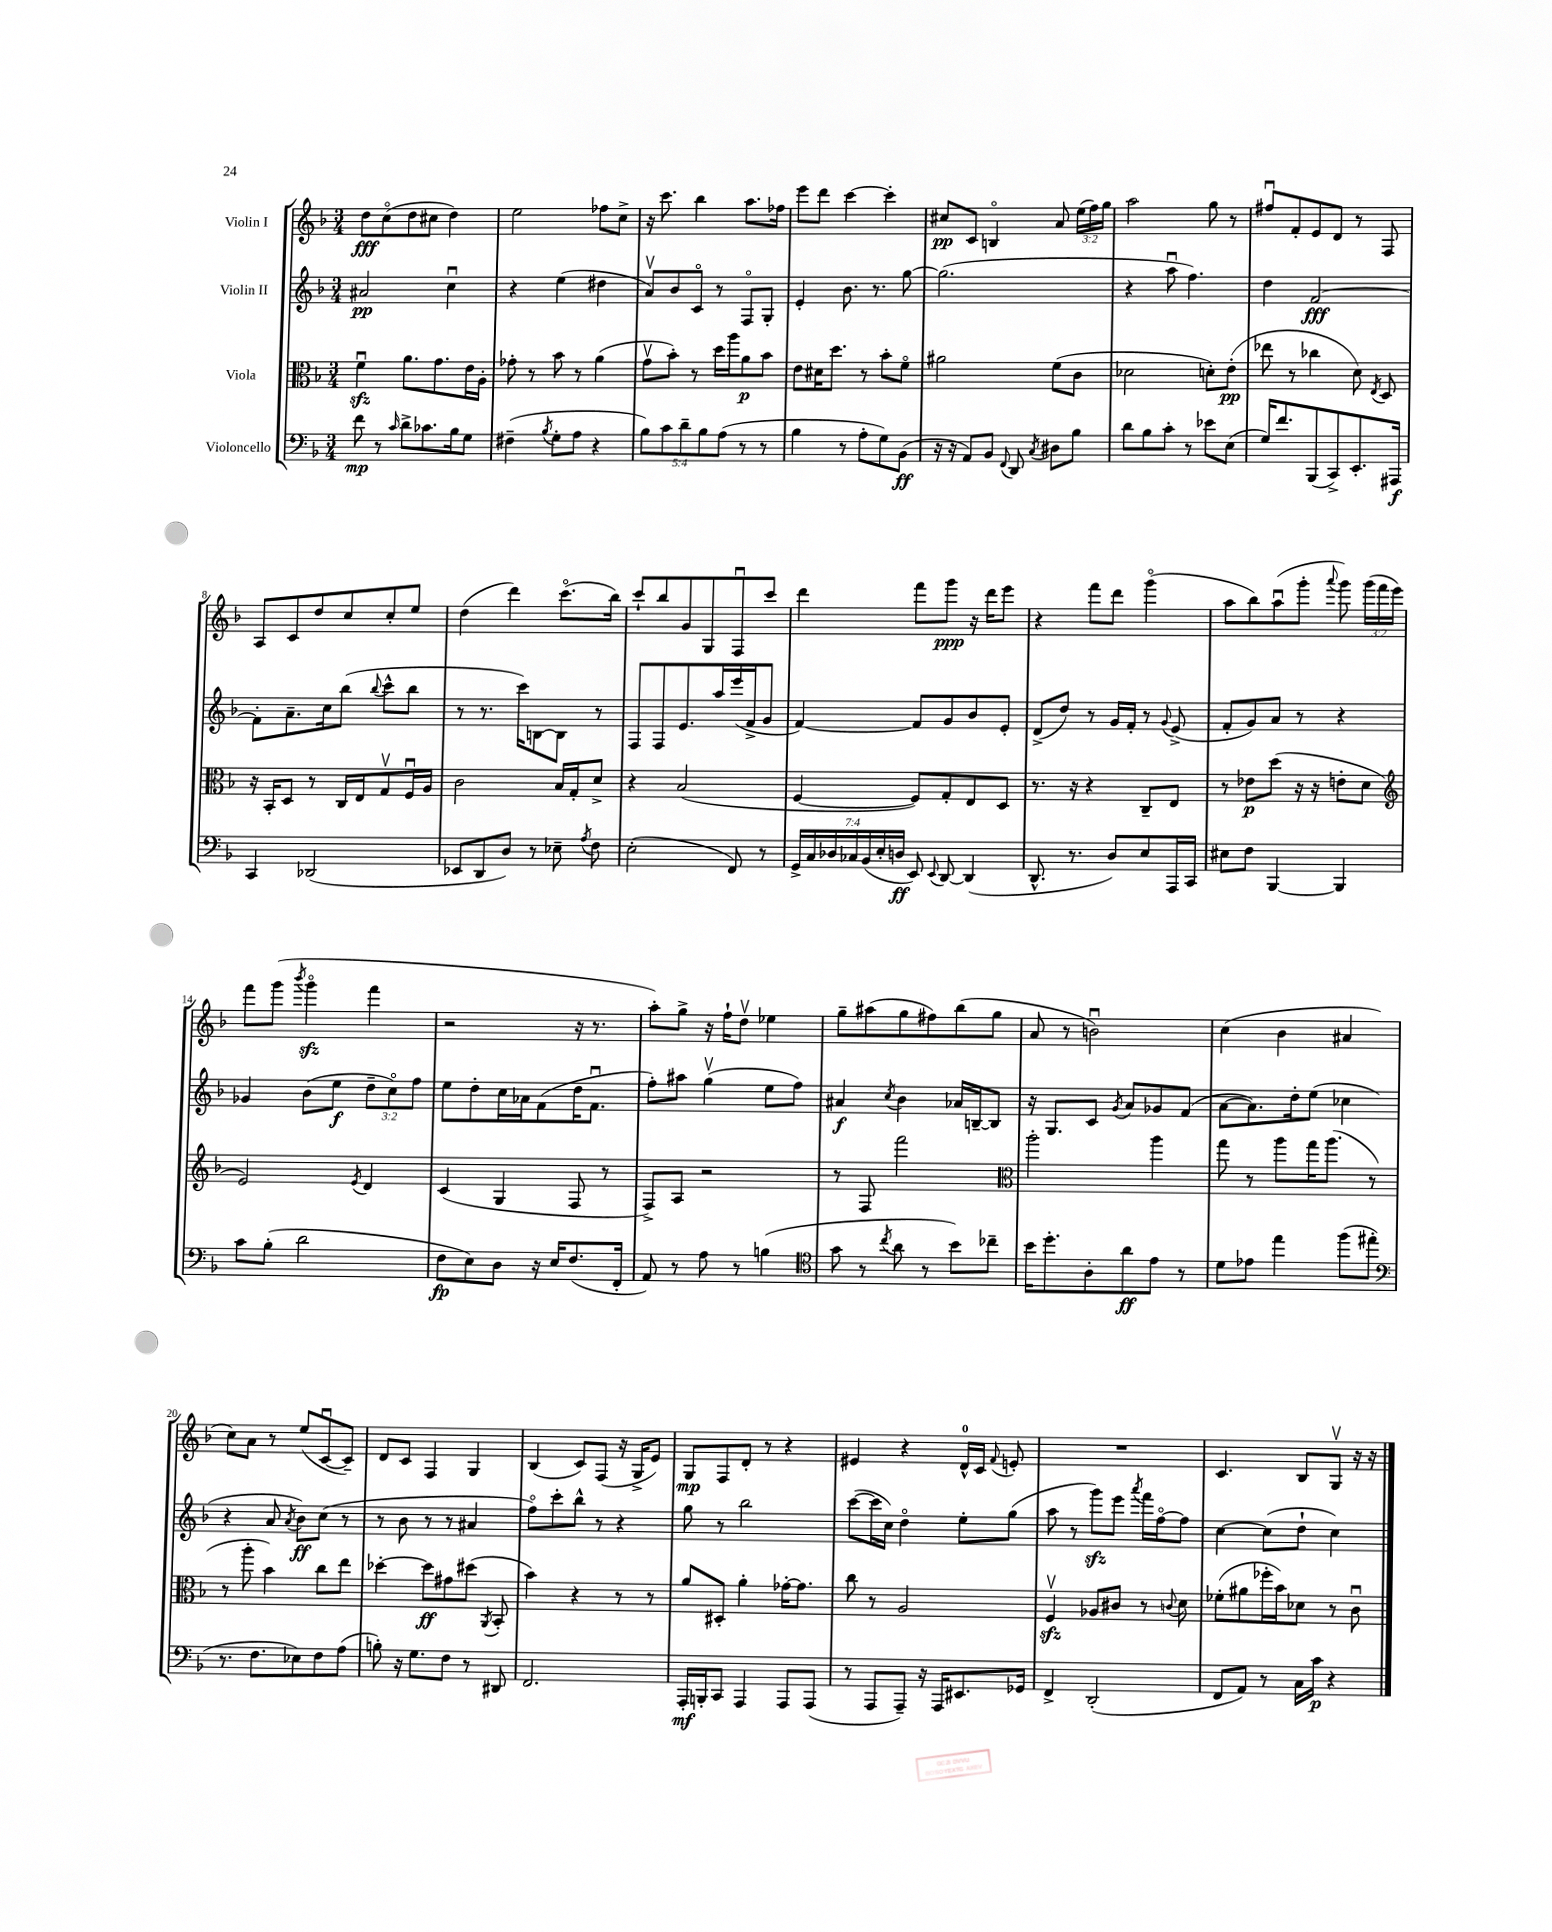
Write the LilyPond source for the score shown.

<<
\new StaffGroup <<
\new Staff = "s0" \with { instrumentName = "Violin I" } {
    \clef treble \key f \major \numericTimeSignature \time 3/4 \override Staff.TupletNumber.text = #tuplet-number::calc-fraction-text
    \autoBeamOff d''8[\fff c''8\flageolet( d''8 cis''8] d''4) |
    e''2 fes''8[ c''8]-> |
    r16 c'''8. bes''4 a''8.[ fes''16] |
    e'''8[ d'''8] c'''4~ c'''4-. |
    cis''8[\pp c'8] b4\flageolet a'8 \tuplet 3/2 { e''16[( f''16) g''16] } |
    a''2 g''8 r8 |
    fis''8[\downbow f'8-. e'8 d'8] r8 f8 |
    a8[ c'8 d''8 c''8 c''8-. e''8] |
    d''4( d'''4) c'''8.[\flageolet( bes''16]) |
    c'''8[-! bes''8 g'8 g8 f8\downbow c'''8] |
    d'''4 f'''8[ g'''8]\ppp r16 d'''16[ e'''8] |
    r4 f'''8[ d'''8] g'''4\flageolet( |
    a''8[ bes''8) a''8\downbow( g'''8]-. \appoggiatura { a'''8 } g'''8) \tuplet 3/2 { g'''16[( f'''16 e'''16]) } |
    f'''8[ g'''8]( \acciaccatura { bes'''8 } g'''4\flageolet\sfz f'''4 |
    r2 r16 r8. |
    a''8[-.) g''8]-> r16 f''16[-! d''8]\upbow ees''4 |
    g''8[-- ais''8( g''8 fis''8) bes''8( g''8] |
    a'8 r8 b'2\downbow) |
    c''4( bes'4 ais'4 |
    c''8[) a'8] r8 e''8[( c'8~\downbow c'8]--) |
    d'8[ c'8] f4 g4 |
    bes4( c'8[) f8]( r16 g16[-> e'8]) |
    g8[\mp f8 d'8]-. r8 r4 |
    eis'4 r4 d'16[-0-^ c'16] \appoggiatura { f'8 } e'8-. |
    R2. |
    c'4. bes8[ g8]\upbow r16 r16 \bar "|." |
}
\new Staff = "s1" \with { instrumentName = "Violin II" } {
    \clef treble \key f \major \numericTimeSignature \time 3/4 \override Staff.TupletNumber.text = #tuplet-number::calc-fraction-text
    \autoBeamOff ais'2\pp c''4\downbow |
    r4 e''4( dis''4 |
    a'8[\upbow) bes'8 c'8]\flageolet r8 f8[\flageolet g8]-. |
    e'4-. bes'8. r8. g''8~ |
    g''2.( |
    r4 a''8\downbow f''4.) |
    d''4 f'2~\fff |
    f'8[-. a'8.-- c''16 bes''8]( \appoggiatura { bes''8 } c'''8[-^ bes''8] |
    r8 r8. c'''16[) b8~ b8] r8 |
    f8[ f8 e'8. a''16 e'''16( f'16-> g'8] |
    f'4~) f'8[ g'8 bes'8 e'8]-. |
    d'8[->( d''8]) r8 g'16[ f'16]-. r8 \appoggiatura { g'8 } e'8->( |
    f'8[-. g'8) a'8] r8 r4 |
    ges'4 bes'8[( e''8]\f \tuplet 3/2 { d''8[-- c''8\flageolet) f''8] } |
    e''8[ d''8-. c''16 aes'16 f'8( d''16 f'8.]\downbow |
    f''8[-.) ais''8] g''4\upbow( e''8[ f''8]) |
    ais'4\f \acciaccatura { c''8 } bes'4 aes'16[ b16~-- b8] |
    r16 g8.[ c'8] \acciaccatura { g'8 } a'8[ ges'8 f'8]( |
    a'8[~ a'8.) d''16-. e''8]( ces''4 |
    r4 a'8 \acciaccatura { a'8 } bes'8[\ff) c''8]( r8 |
    r8 bes'8 r8 r8 ais'4 |
    f''8[\flageolet) c'''8-. bes''8]-^ r8 r4 |
    g''8 r8 bes''2 |
    c'''8[~( c'''16 c''16]) d''4\flageolet e''8[-. g''8]( |
    a''8 r8 g'''8[\sfz) e'''8] \acciaccatura { a'''8 } f'''16[ f''16~\flageolet f''8] |
    c''4~ c''8[( d''8]-! c''4) \bar "|." |
}
\new Staff = "s2" \with { instrumentName = "Viola" } {
    \clef alto \key f \major \numericTimeSignature \time 3/4
    \autoBeamOff f'4\downbow\sfz a'8.[ g'8. e'16 a16]-. |
    ges'8-. r8 bes'8 r8 a'4( |
    g'8[\upbow bes'8]-.) r8 d''16[ a''16 a'8\p bes'8] |
    e'8[ dis'16 d''8.] r8 bes'8[-. f'8]\flageolet |
    ais'2 f'8[( c'8] |
    des'2 d'8[-.) e'8]-.\pp( |
    ees''8 r8 ces''4 d'8) \acciaccatura { e8 } d8 |
    r16 bes,16[-. d8] r8 c16[ e16 g8\upbow f16\downbow a16] |
    c'2 bes16[ g16-. d'8]-> |
    r4 bes2( |
    f4~ f8[) g8-. e8 d8] |
    r8. r16 r4 c8[-- e8] |
    r8 ees'8[\p d''8]( r16 r16 e'8[-. d'8] |
    \clef treble e'2) \acciaccatura { e'8 } d'4 |
    c'4( g4 f8 r8 |
    f8[->) a8] r2 |
    r8 f8 f'''2 |
    \clef alto a''2-. a''4 |
    g''8 r8 a''8[ g''16 a''8.]( r8 |
    r8 a''8-. bes'4) c''8[ e''8] |
    des''4~-. des''8[\ff gis'8 dis''8]( \acciaccatura { a,8 } bes,8-. |
    bes'4) r4 r8 r8 |
    a'8[ dis8]-. a'4-. ges'16[~-. ges'8.] |
    c''8 r8 a2 |
    f4\upbow\sfz aes8[ cis'8] r8 \appoggiatura { c'8 } d'8 |
    fes'8[-.( ais'8 fes''16-. bes'16) des'8] r8 c'8\downbow \bar "|." |
}
\new Staff = "s3" \with { instrumentName = "Violoncello" } {
    \clef bass \key f \major \numericTimeSignature \time 3/4 \override Staff.TupletNumber.text = #tuplet-number::calc-fraction-text
    \autoBeamOff f'8\mp r8 \grace { c'16 } d'8[-> ces'8. bes16 g8] |
    fis4--( \acciaccatura { bes8 } g8[-. a8] r4 |
    \tuplet 5/4 { bes8[) c'8 d'8-- bes8 a8]( } r8 r8 |
    bes4 r8 a8[-. g8) bes,8]\ff( |
    r16 r16 a,8[) bes,8] \appoggiatura { f,8 } d,8 \acciaccatura { c8 } dis8[ bes8] |
    d'8[ bes8 c'8]-. r8 ees'8[ e8]( |
    g16[) f'8. bes,,8( c,8->) e,8.-. ais,,16]\f |
    c,4 des,2( |
    ees,8[ d,8 d8]) r8 ees8-- \acciaccatura { a8 } f8 |
    e2-.( f,8) r8 |
    \tuplet 7/4 { g,16[-> c16 des16 ces16 bes,16( e16-. d16]\ff } e,8) \appoggiatura { e,8 } d,8~ d,4( |
    d,8.-^ r8. d8[) e8 a,,16 c,16] |
    eis8[ f8] bes,,4~ bes,,4 |
    c'8[ bes8]-.( d'2 |
    f8[\fp e8) d8] r16 e16[ f8.( f,16]-. |
    a,8) r8 a8 r8 b4( |
    \clef tenor g'8 r8 \acciaccatura { c''8 } a'8 r8 bes'8[) ces''8]-- |
    bes'16[ d''8.-. a8-. a'8\ff e'8] r8 |
    d'8[ ees'8] e''4 f''8[( eis''8]-. |
    \clef bass r8. f8.[ ees8) f8 a8]( |
    b8-.) r16 g8.[ f8] r8 dis,8 |
    f,2. |
    a,,16[-.\mf b,,16-. c,8] a,,4 a,,8[ a,,8]( |
    r8 a,,8[ a,,8]--) r16 a,,16[ eis,8. ges,16] |
    f,4-> d,2-.( |
    f,8[ a,8]) r8 c16[ c'16]\p r4 \bar "|." |
}
>>
>>
